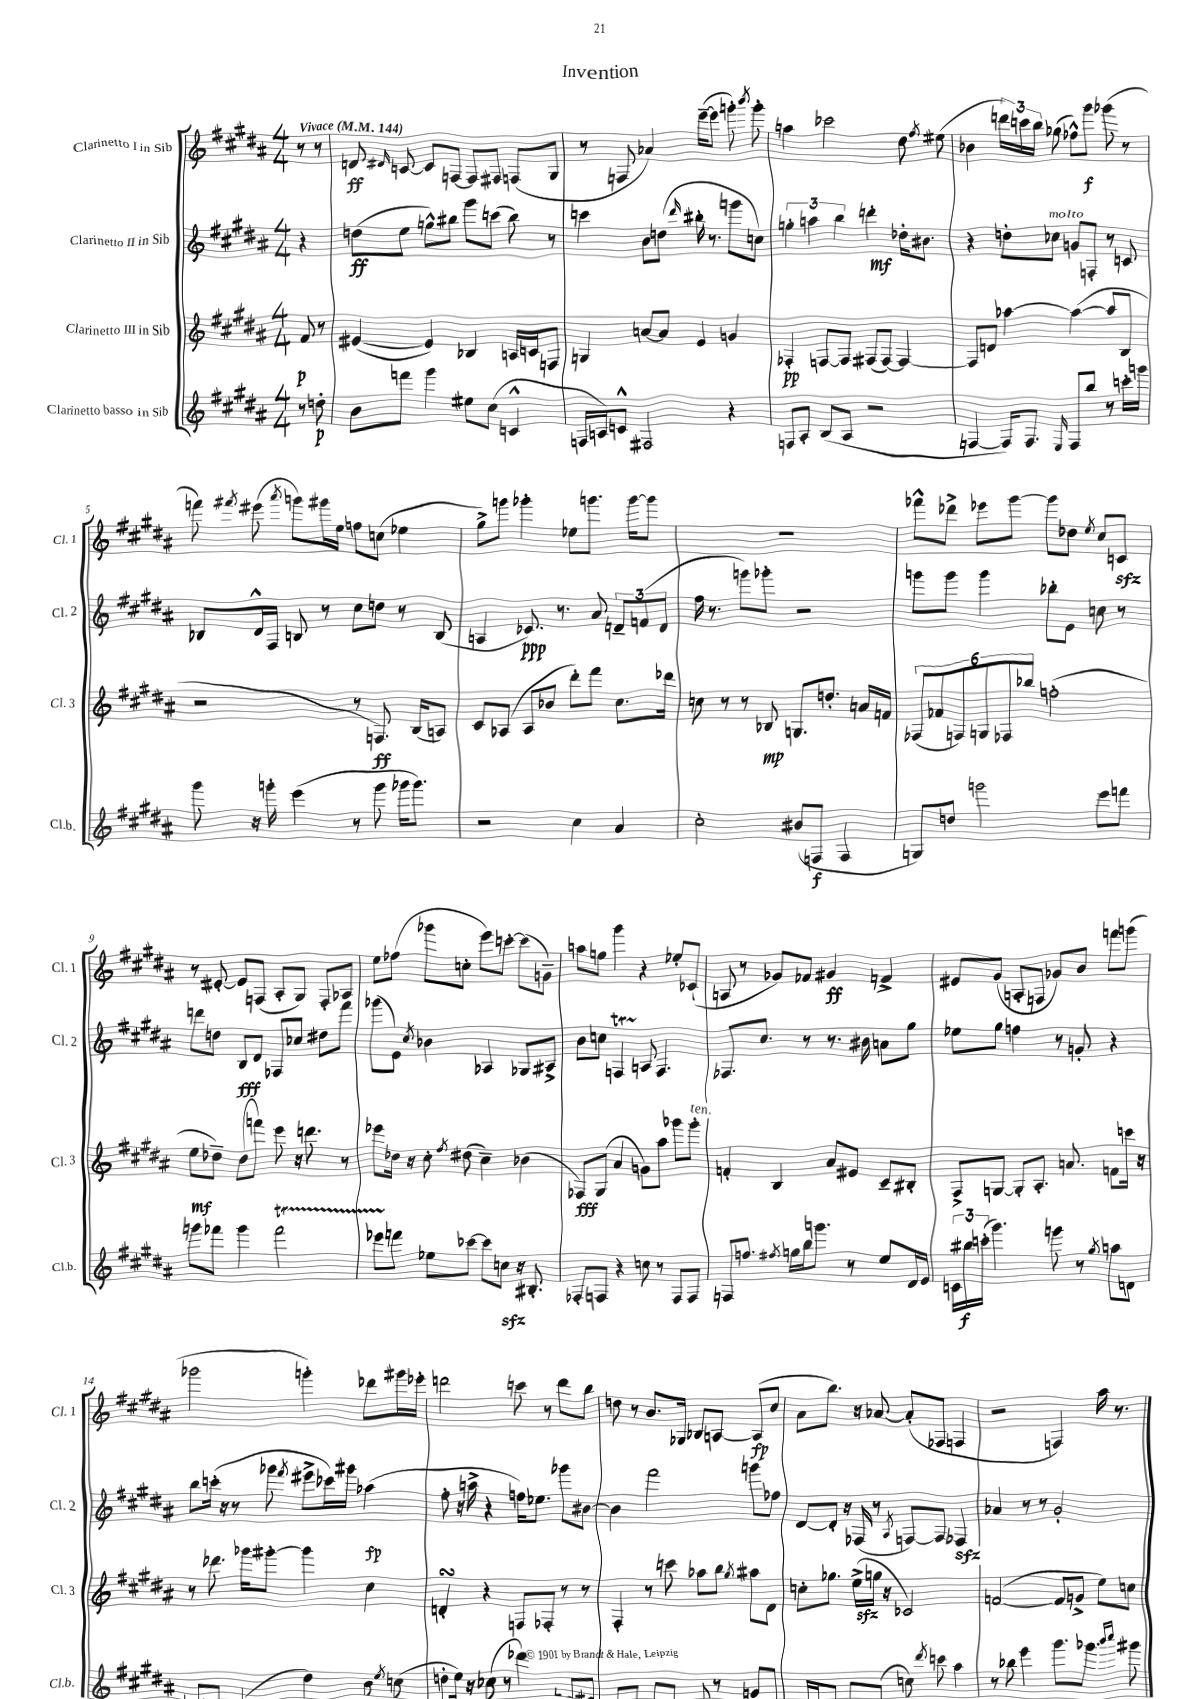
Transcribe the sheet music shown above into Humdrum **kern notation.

**kern	**dynam	**kern	**dynam	**kern	**dynam	**kern	**dynam
*part4	*part4	*part3	*part3	*part2	*part2	*part1	*part1
*staff4	*staff4	*staff3	*staff3	*staff2	*staff2	*staff1	*staff1
*I"Clarinetto basso in Sib	*	*I"Clarinetto III in Sib	*	*I"Clarinetto II in Sib	*	*I"Clarinetto I in Sib	*
*I'Cl.b.	*	*I'Cl. 3	*	*I'Cl. 2	*	*I'Cl. 1	*
*clefG2	*	*clefG2	*	*clefG2	*	*clefG2	*
*k[f#c#g#d#a#]	*	*k[f#c#g#d#a#]	*	*k[f#c#g#d#a#]	*	*k[f#c#g#d#a#]	*
*M4/4	*	*M4/4	*	*M4/4	*	*M4/4	*
*MM144	*	*MM144	*	*MM144	*	*MM144	*
=	=	=	=	=	=	=	=
!	!	!	!	!	!	!LO:TX:a:B:t=Vivace	!
8r	.	8f#/	p	4r	.	8r	.
8ddn'\	p	8r	.	.	.	8r	.
=1	=1	=1	=1	=1	=1	=1	=1
8b\L	.	([4e#X/	.	(8ddn\L	ff	8dn/	ff
.	.	.	.	.	.	16qqd#X/	.
8fffn\J	.	.	.	8ee\J	.	[8cn/	.
4ggg#\	.	4e#/])	.	8ggn^^\L)	.	8c/L]	.
.	.	.	.	8bb#X\J	.	[8Fn/J	.
8ee#X\L	.	4B-X/	.	8ggg#\L	.	8F/L]	.
(8cc#\J	.	.	.	(8cccn\J	.	8F#X/J	.
4cn^^/	.	16An/LL	.	8bb#\)	.	(8Fn/L	.
.	.	16cn/J	.	.	.	.	.
.	.	8Fn/J	.	8r	.	8G#/J	.
=2	=2	=2	=2	=2	=2	=2	=2
16Fn/LL	.	4Gn/	.	4cccn\	.	8r	.
16An/J)	.	.	.	.	.	.	.
8cn^^/J	.	.	.	.	.	8Fn/	.
2F#X/	.	[8an/L	.	8b\L	.	4a-X/)	.
.	.	8a/J]	.	(8ddn\J	.	.	.
.	.	.	.	16qqddd#/	.	.	.
.	.	4e/	.	16bb#X'\	.	([16eee~\KL	.
.	.	.	.	8.r	.	8.eee\J]	.
4r	.	4gn/	.	8gggn\L	.	8gggn'\)	.
.	.	.	.	.	.	8qbbb/	.
.	.	.	.	8ccn\J)	.	8ggg'\	.
=3	=3	=3	=3	=3	=3	=3	=3
8Fn/L	.	4F-X'/	pp	6ggn'\	.	4aan\	.
8A#'/J	.	.	.	.	.	.	.
.	.	.	.	6aan\	.	.	.
(8B/L	.	[8Fn/L	.	.	.	2ccc-X\	.
.	.	.	.	6bb\	.	.	.
8A#/J	.	8F/J]	.	.	.	.	.
2r	.	(8F#X/L	.	4dddn'\	mf	.	.
.	.	[8F#/J)	.	.	.	.	.
.	.	4F#/_	.	16dd-X'\KL	.	8dd#\	.
.	.	.	.	8.b#X\J	.	.	.
.	.	.	.	.	.	8qff#/	.
.	.	.	.	.	.	(8ee#X\	.
=4	=4	=4	=4	=4	=4	=4	=4
[4Fn/	.	8F#/L]	.	4r	.	4b-X\	.
.	.	8dn/J	.	.	.	.	.
16F/KL])	.	[4aa-X\	.	8ddn'\L	.	24dddn\LL)	.
.	.	.	.	.	.	24cccn\	.
8.F/J	.	.	.	.	.	.	.
.	.	.	.	.	.	24bb\JJ	.
!	!	!	!	!LO:TX:a:i:t=molto	!	!	!
.	.	.	.	8cc-X\J	.	(8gg-X\	.
16qqE/	.	.	.	.	.	.	.
8F/L	.	(4aa-\_	.	8gn/L	.	8ff-X^^\L)	.
8bb/J	.	.	.	8Fn'/J	.	8ggg#\J	f
8r	.	8aa-/L]	.	8r	.	(8ggg-X\	.
16cccn'\LL	.	8B/J	.	8cn/	.	8r	.
16gggn\JJ	.	.	.	.	.	.	.
!!LO:LB:g=z
=5	=5	=5	=5	=5	=5	=5	=5
8ggg#\	.	2r	.	8B-X/L	.	8fffn\)	.
.	.	.	.	.	.	8qfff#X/	.
16r	.	.	.	16d#^^/L	.	(8eee#X\	.
16gggn'\	.	.	.	16F#/JJ	.	.	.
.	.	.	.	.	.	8qaaa#/	.
(4eee\	.	.	.	8Bn/	.	8gggn\L)	.
.	.	.	.	8r	.	16ggg#X\L	.
.	.	.	.	.	.	16ee\JJ	.
8r	.	8r	.	8cc#\L	.	8ffn\L	.
8ggg\	.	8.Fn/)	ff	8ddn\J	.	(8ccn\J	.
16ggg-X\KL	.	.	.	8r	.	4ee-X\	.
8.ggg-\J)	.	(16B/KL	.	.	.	.	.
.	.	8An/J)	.	(8B/	.	.	.
=6	=6	=6	=6	=6	=6	=6	=6
2r	.	8c#/L	.	4An/	.	8gg#^\L)	.
.	.	(8A-X/J	.	.	.	8gggn\J	.
.	.	8A-/L	.	8.c-X/)	ppp	4ggg-X'\	.
.	.	8b-X/J	.	.	.	.	.
.	.	.	.	8.r	.	.	.
4cc#\	.	8ddd#'\L)	.	.	.	8ee-X\L	.
.	.	8fff#\J	.	8a#/	.	8.gggn\J	.
4a#/	.	8.cc#\L	.	12dn~/L	.	.	.
.	.	.	.	.	.	[16ggg\KL	.
.	.	.	.	(12fn/	.	.	.
.	.	.	.	.	.	8ggg\J]	.
.	.	.	.	12d/J	.	.	.
.	.	16ddd-X\Jk	.	.	.	.	.
=7	=7	=7	=7	=7	=7	=7	=7
2cc#'\	.	8ccn\	.	16ff#\	.	1r	.
.	.	.	.	8.r	.	.	.
.	.	8r	.	.	.	.	.
.	.	8r	.	8gggn\L)	.	.	.
.	.	8B-X/	mp	8ggg-X'\J	.	.	.
(8b#X/L	.	8.Gn/L	.	2r	.	.	.
8Fn/J	f	.	.	.	.	.	.
.	.	8.ddn'/J	.	.	.	.	.
4F/	.	.	.	.	.	.	.
.	.	16an/LL	.	.	.	.	.
.	.	16fn/JJ	.	.	.	.	.
=8	=8	=8	=8	=8	=8	=8	=8
8Gn/L)	.	(12F-X/L	.	8gggn\L	.	8fff-X^^\L	.
.	.	12f-X/	.	.	.	.	.
8ddn/J	.	.	.	8ggg\J	.	8ddd-X^\J	.
.	.	12Fn/)	.	.	.	.	.
2gggn\	.	12Gn/	.	4ggg\	.	8eee-X\L	.
.	.	12F-X/	.	.	.	.	.
.	.	.	.	.	.	[8ggg#\J	.
.	.	12bb-X/J	.	.	.	.	.
.	.	(2ffn'\	.	8bb-X'\L	.	8ggg#\L]	.
.	.	.	.	8e\J	.	8dd-X\J	.
.	.	.	.	.	.	8qee/	.
8eee\L	.	.	.	8ccn\	.	8cc#/L	.
8fffn\J	.	.	.	8r	.	8cnzz/J	.
!!LO:LB:g=z
=9	=9	=9	=9	=9	=9	=9	=9
8gggn\L	.	8ee\L	mf	8dddn\L	.	8r	.
8fff-X\J	.	8dd-X~\J)	.	8ddn\J	.	[8e#X'/	.
4ggg\	.	(8dd-\L	.	8B/L	fff	8e#/L]	.
.	.	8fffn\J)	.	8d#/J	.	(8Fn/J	.
2fff-T\	.	8eee\	.	8F-X/L	.	8A#'/L	.
.	.	16r	.	8cc-X/J	.	8G#/J)	.
.	.	8.dddn\	.	.	.	.	.
.	.	.	.	8dd#X\L	.	8F'/L	.
.	.	8r	.	8fff#\J	.	8A-X/J	.
=10	=10	=10	=10	=10	=10	=10	=10
8eee-XTTT\L	.	8eee-X\L	.	(8ggg-X\L	.	8ee\L	.
8fffn\J	.	16dd-X\Jk	.	8e\J)	.	(8ff-X\J	.
.	.	16r	.	.	.	.	.
.	.	.	.	8qcc#/	.	.	.
8ee-X\L	.	8cc#'\	.	4b-X\	.	8ggg-X\L	.
.	.	8qff#/	.	.	.	.	.
[8ccc-X\J	.	(8dd#X\	.	.	.	8ccn'\J	.
8ccc-\L]	.	4cc#~\)	.	4A-X/	.	8eee\L)	.
8ccnzz\J	.	.	.	.	.	[8cccn'\J	.
16r	.	(4b-X\	.	8G-X/L	.	(8ccc\L]	.
8.B#X'/	.	.	.	.	.	.	.
.	.	.	.	8A#X^/J	.	8gn~\J)	.
=11	=11	=11	=11	=11	=11	=11	=11
8F-X'/L	.	8F-X/L)	fff	8b\L	.	8aan\L	.
8Fn/J	.	(8G#/J	.	8ccn\J	.	8ggn\J	.
4r	.	4a#/	.	4FnT/	.	4ggg#\	.
8ccn\	.	8gn\L)	.	8An/	.	4r	.
8r	.	8aa#\J	.	4.F/	.	.	.
8F/L	.	8ggg-X\L	.	.	.	8ee-X'/L	.
!	!	!LO:TX:a:i:t=ten.	!	!	!	!	!
8F/J	.	8ggg-'\J	.	.	.	(8c-X`/J	.
=12	=12	=12	=12	=12	=12	=12	=12
8Fn/L	.	4fn'/	.	8.F-X/L	.	8An/	.
8.ffn/J	.	.	.	.	.	8r	.
.	.	.	.	8.cc#/J	.	.	.
.	.	4B/	.	.	.	8g-X/L)	.
8qff#X/	.	.	.	.	.	.	.
16ggn\LL	.	.	.	.	.	.	.
16bb\J	.	.	.	8r	.	8f-X/J	.
8.gggn\J	.	.	.	.	.	.	.
.	.	8a#/L	.	8.r	.	4g#X/	ff
8r	.	8e#X/J	.	.	.	.	.
.	.	.	.	16b#X\	.	.	.
8ee/L	.	8c#~/L	.	8an\L	.	4fn^/	.
16d#/L	.	8B#X'/J	.	8gg#\J	.	.	.
16e/JJ	.	.	.	.	.	.	.
=13	=13	=13	=13	=13	=13	=13	=13
24cn\LL	.	8F#^/L	.	8ee-X\L	.	8e#X/L	.
24bb#X\	f	.	.	.	.	.	.
(24cccn'\JJ	.	.	.	.	.	.	.
4.ggg#\)	.	[8Gn/J	.	8gg#\J	.	(8g#/J	.
.	.	8G'/L]	.	4ffn\	.	8An'/L	.
.	.	8.A#'/J	.	.	.	8Fn/J	.
8gggn\	.	.	.	8r	.	8g-X/L)	.
.	.	8.an/	.	.	.	.	.
8r	.	.	.	8gn'/	.	8b/J	.
8qgg#/	.	.	.	.	.	.	.
8aan\L	.	8fn\L	.	4r	.	8fffn\L	.
8dn\J	.	16cccn\Jk	.	.	.	(8gggn\J	.
.	.	16r	.	.	.	.	.
!!LO:LB:g=z
=14	=14	=14	=14	=14	=14	=14	=14
8c-X~/L	.	8r	.	8bb\L	.	2ggg-X\	.
[8B-X/J	.	8.ddd-X\	.	(16cccn'\Jk	.	.	.
.	.	.	.	16r	.	.	.
(4B-/]	.	.	.	8r	.	.	.
.	.	16ggg-X\KL	.	.	.	.	.
.	.	[8ggg#X'\J	.	8ggg-X\	.	.	.
.	.	.	.	8qfff#/	.	.	.
4dd#\)	.	4ggg#\]	.	8eee#X^\L	.	4gggn'\)	.
.	.	.	.	16ccc-X\L)	.	.	.
.	.	.	.	16ggg#X\JJ	.	.	.
8b\	.	4cc#\	.	(4aa-X\	fp	8ddd-X\L	.
8qee/	.	.	.	.	.	.	.
(8ccn\	.	.	.	.	.	16ggg#X\L	.
.	.	.	.	.	.	16eee-X'\JJ	.
=15	=15	=15	=15	=15	=15	=15	=15
8ddn'\L	.	4dnsSSs'/	.	8ff#'\	.	2dddn\	.
16ee\Jk)	.	.	.	16r	.	.	.
16r	.	.	.	16aan^\	.	.	.
(8cc-X\	.	4r	.	4r	.	.	.
8r	.	.	.	.	.	.	.
4ddd-X\)	.	8Fn/L	.	16ffn\KL)	.	8cccn\	.
.	.	.	.	8.ee-X\J	.	.	.
.	.	8F-X'/J	.	.	.	8r	.
8dn/L	f	8r	.	8ggg-X\L	.	8ddd\L	.
8e#X/J	.	8r	.	[8b#X\J	.	8bb\J	.
=16	=16	=16	=16	=16	=16	=16	=16
8Fn/L	.	4F#'/	.	4b#\]	.	8ddn\	.
(8F-X/J	.	.	.	.	.	8r	.
8G#/L	.	8r	.	2fff#\	.	8.b/L	.
8Fn/J	.	8cccn\	.	.	.	.	.
.	.	.	.	.	.	16G-X/Jk	.
8F/)	.	8aa-X\L	.	.	.	8B-X/L	.
8r	.	8bb\J	.	.	.	[8An/J	.
.	.	8qgg#/	.	.	.	.	.
8gn/L	.	8aa#X\L	.	8gggn\L	.	(8A/L]	fp
8F-X/J	.	8d#\J	.	8ff-X\J	.	8cc#/J	.
=17	=17	=17	=17	=17	=17	=17	=17
16A#/LL	.	8ccn'\L	.	[8d#/L	.	8a#\L	.
16F#/J	.	.	.	.	.	.	.
8Fn/J	.	8.gg-X\J	.	8d#'/J]	.	8.bb\J)	.
8c#/L	.	.	.	16r	.	.	.
.	.	(16eezz^\LL	.	(16F-X/	.	16r	.
(8F#X/J	.	16ggn\JJ	.	8r	.	[8a-X/	.
.	.	16r	.	.	.	.	.
.	.	.	.	8qA#/	.	.	.
8ccn\)	.	2c-X/)	.	[8Fn/L)	.	(8a-'/L]	.
8qddd#/	.	.	.	.	.	.	.
8cccn\	.	.	.	8F/J]	.	8F-X/J	.
4aa#\	pp	.	.	4F-Xzz/	.	4Fn/	.
=18	=18	=18	=18	=18	=18	=18	=18
8r	.	([2fn/	.	4a-X/	.	2r	.
8bb-X\	.	.	.	.	.	.	.
4eee\	.	.	.	8r	.	.	.
.	.	.	.	8r	.	.	.
8.ggg#\L	.	8f/L]	.	2g#'/	.	4Fn/)	.
.	.	8gn^/J	.	.	.	.	.
8.ggg-X\J	.	.	.	.	.	.	.
.	.	8ee\L)	.	.	.	16aa#\	.
.	.	.	.	.	.	8.r	.
16qqbbb/LL	.	.	.	.	.	.	.
16qqcccc#/JJ	.	.	.	.	.	.	.
8ggg#X\	.	8ccn\J	.	.	.	.	.
==	==	==	==	==	==	==	==
*-	*-	*-	*-	*-	*-	*-	*-
